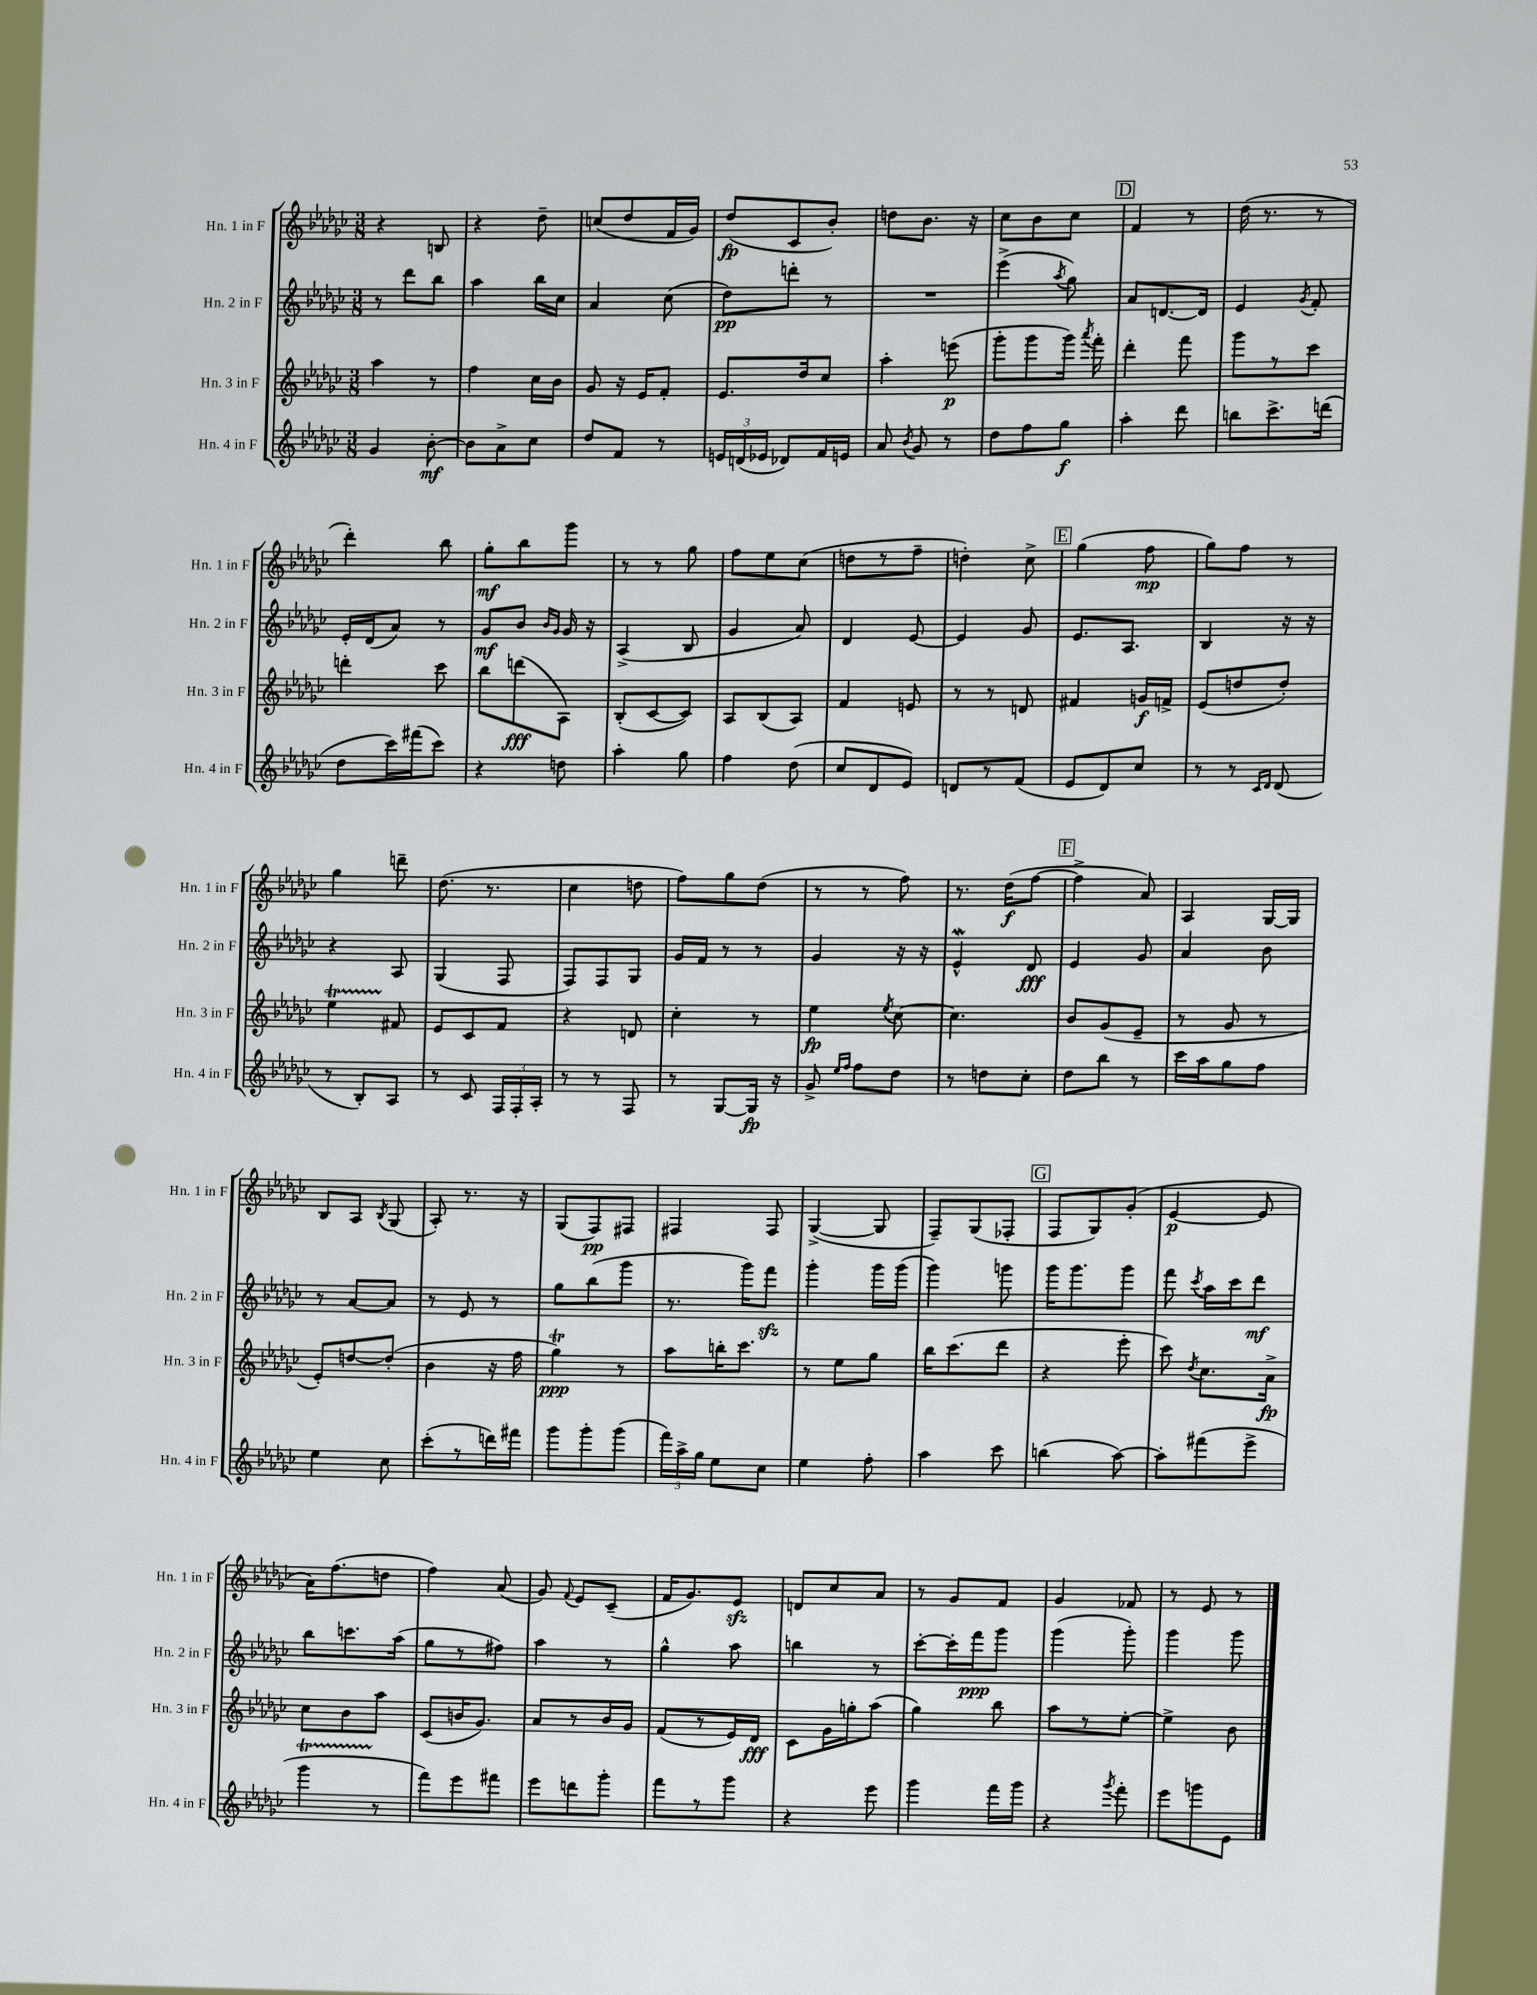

**kern	**dynam	**kern	**dynam	**kern	**dynam	**kern	**dynam
*part4	*part4	*part3	*part3	*part2	*part2	*part1	*part1
*staff4	*staff4	*staff3	*staff3	*staff2	*staff2	*staff1	*staff1
*I"Hn. 4 in F	*	*I"Hn. 3 in F	*	*I"Hn. 2 in F	*	*I"Hn. 1 in F	*
*I'Hn. 4 in F	*	*I'Hn. 3 in F	*	*I'Hn. 2 in F	*	*I'Hn. 1 in F	*
*clefG2	*	*clefG2	*	*clefG2	*	*clefG2	*
*k[b-e-a-d-g-c-]	*	*k[b-e-a-d-g-c-]	*	*k[b-e-a-d-g-c-]	*	*k[b-e-a-d-g-c-]	*
*M3/8	*	*M3/8	*	*M3/8	*	*M3/8	*
=22	=22	=22	=22	=22	=22	=22	=22
4g-/	.	4aa-\	.	8r	.	4r	.
.	.	.	.	8ddd-\L	.	.	.
[8b-'\	mf	8r	.	8bb-\J	.	8Bn/	.
=23	=23	=23	=23	=23	=23	=23	=23
8b-\L]	.	4ff\	.	4aa-\	.	4r	.
8a-^\	.	.	.	.	.	.	.
8cc-\J	.	16cc-\LL	.	16bb-\LL	.	8dd-~\	.
.	.	16b-\JJ	.	16cc-\JJ	.	.	.
=24	=24	=24	=24	=24	=24	=24	=24
8dd-/L	.	8g-/	.	4a-/	.	(8ccn/L	.
8f/J	.	16r	.	.	.	8dd-/	.
.	.	16e-/KL	.	.	.	.	.
8r	.	8f'/J	.	(8cc-\	.	16f/L	.
.	.	.	.	.	.	16g-/JJ)	.
=25	=25	=25	=25	=25	=25	=25	=25
24en/LL	.	8.e-/L	.	8dd-\L)	pp	(8dd-/L	fp
(24dn/	.	.	.	.	.	.	.
24e-X/JJ	.	.	.	.	.	.	.
8d-X/L)	.	.	.	8dddn'\J	.	8c-/	.
.	.	16dd-/k	.	.	.	.	.
16f/L	.	8cc-/J	.	8r	.	8b-'/J)	.
16en/JJ	.	.	.	.	.	.	.
=26	=26	=26	=26	=26	=26	=26	=26
8a-/	.	4aa-'\	.	4.r	.	8ddn\L	.
8qb-/	.	.	.	.	.	.	.
8g-/	.	.	.	.	.	8.b-\J	.
8r	.	(8eeen\	p	.	.	.	.
.	.	.	.	.	.	16r	.
=27	=27	=27	=27	=27	=27	=27	=27
8dd-\L	.	8ggg-'\L	.	(4eee-^\	.	8cc-\L	.
8ff\	.	8ggg-\	.	.	.	8b-\	.
.	.	.	.	8qaa-/	.	.	.
8gg-\J	f	16ggg-\Jk)	.	8gg-\)	.	8cc-\J	.
.	.	8qaaa-/	.	.	.	.	.
.	.	16fff'\	.	.	.	.	.
!!LO:REH:place=s1:t=D
=28	=28	=28	=28	=28	=28	=28	=28
4aa-'\	.	4ddd-'\	.	8a-/L	.	4f/	.
.	.	.	.	[8.dn/	.	.	.
8ddd-\	.	8fff\	.	.	.	8r	.
.	.	.	.	16d/Jk]	.	.	.
=29	=29	=29	=29	=29	=29	=29	=29
8bbn\L	.	8ggg-\L	.	4e-/	.	(16dd-\	.
.	.	.	.	.	.	8.r	.
8.ccc-^\	.	8r	.	.	.	.	.
.	.	.	.	8qg-/	.	.	.
.	.	8ccc-\J	.	8f'/	.	8r	.
(16dddn\Jk	.	.	.	.	.	.	.
!!LO:LB:g=z
=30	=30	=30	=30	=30	=30	=30	=30
8dd-\L	.	4dddn'\	.	16e-'/LL	.	4ddd-'\)	.
.	.	.	.	(16d-/J	.	.	.
16ccc-\L)	.	.	.	8a-/J)	.	.	.
(16fff#X\J	.	.	.	.	.	.	.
8ccc-\J)	.	8ccc-\	.	8r	.	8bb-\	.
=31	=31	=31	=31	=31	=31	=31	=31
4r	.	8bb-\L	.	8g-/L	mf	8gg-'\L	mf
.	.	(8dddn\	fff	8b-/J	.	8bb-\	.
.	.	.	.	16qqb-/LL	.	.	.
.	.	.	.	16qqg-/JJ	.	.	.
8ddn\	.	8A-\J)	.	16g-/	.	8ggg-\J	.
.	.	.	.	16r	.	.	.
=32	=32	=32	=32	=32	=32	=32	=32
4aa-'\	.	(8B-'/L	.	(4A-^/	.	8r	.
.	.	[8c-/	.	.	.	8r	.
8gg-\	.	8c-/J])	.	8B-/	.	8gg-\	.
=33	=33	=33	=33	=33	=33	=33	=33
4ff\	.	8A-/L	.	4g-/	.	8ff\L	.
.	.	(8B-/	.	.	.	8ee-\	.
(8dd-\	.	8A-/J)	.	8a-/)	.	(8cc-\J	.
=34	=34	=34	=34	=34	=34	=34	=34
8cc-/L	.	4f/	.	4d-/	.	8ddn\L	.
8d-/	.	.	.	.	.	8r	.
8e-/J)	.	8en/	.	[8e-/	.	8ff~\J	.
=35	=35	=35	=35	=35	=35	=35	=35
8dn/L	.	8r	.	4e-/]	.	4ddn'\)	.
8r	.	8r	.	.	.	.	.
(8f/J	.	8dn/	.	8g-/	.	8cc-^\	.
!!LO:REH:place=s1:t=E
=36	=36	=36	=36	=36	=36	=36	=36
8e-/L	.	4f#X/	.	8.e-/L	.	(4gg-\	.
8d-/)	.	.	.	.	.	.	.
.	.	.	.	8.A-/J	.	.	.
8cc-/J	.	16gn/LL	f	.	.	8ff\	mp
.	.	16fn^/JJ	.	.	.	.	.
=37	=37	=37	=37	=37	=37	=37	=37
8r	.	(8e-/L	.	4B-/	.	8gg-\L)	.
8r	.	8ddn/	.	.	.	8ff\J	.
16qqc-/LL	.	.	.	.	.	.	.
16qqd-/JJ	.	.	.	.	.	.	.
(8d-/	.	8dd'/J)	.	16r	.	8r	.
.	.	.	.	16r	.	.	.
!!LO:LB:g=z
=38	=38	=38	=38	=38	=38	=38	=38
8r	.	4ee-T\	.	4r	.	4gg-\	.
8B-'/L)	.	.	.	.	.	.	.
8A-/J	.	8f#X/	.	8A-/	.	8dddn~\	.
=39	=39	=39	=39	=39	=39	=39	=39
8r	.	8e-/L	.	(4G-/	.	(8.dd-\	.
8c-/	.	8c-/	.	.	.	.	.
.	.	.	.	.	.	8.r	.
24F/LL	.	8f/J	.	8F/	.	.	.
24F'/	.	.	.	.	.	.	.
24A-'/JJ	.	.	.	.	.	.	.
=40	=40	=40	=40	=40	=40	=40	=40
8r	.	4r	.	8F/L)	.	4cc-\	.
8r	.	.	.	8F/	.	.	.
8F/	.	8dn/	.	8G-/J	.	8ddn\	.
=41	=41	=41	=41	=41	=41	=41	=41
8r	.	4cc-'\	.	16g-/LL	.	8ff\L)	.
.	.	.	.	16f/JJ	.	.	.
[8G-/L	.	.	.	8r	.	8gg-\	.
16G-/Jk]	fp	8r	.	8r	.	(8dd-\J	.
16r	.	.	.	.	.	.	.
=42	=42	=42	=42	=42	=42	=42	=42
8g-^/	.	4ee-\	fp	4g-/	.	8r	.
16qqee-/LL	.	.	.	.	.	.	.
16qqff/JJ	.	.	.	.	.	.	.
8ff\L	.	.	.	.	.	8r	.
.	.	8qee-/	.	.	.	.	.
8dd-\J	.	[8cc-\	.	16r	.	8ff\)	.
.	.	.	.	16r	.	.	.
=43	=43	=43	=43	=43	=43	=43	=43
8r	.	4.cc-\]	.	4e-W^^/	.	8.r	.
8ddn\L	.	.	.	.	.	.	.
.	.	.	.	.	.	(16dd-\KL	f
8cc-'\J	.	.	.	8d-/	fff	[8ff\J	.
!!LO:REH:place=s1:t=F
=44	=44	=44	=44	=44	=44	=44	=44
8dd-\L	.	8b-/L	.	4e-/	.	4ff^\]	.
8bb-\J	.	(8g-/	.	.	.	.	.
8r	.	8e-~/J	.	8g-/	.	8a-/)	.
=45	=45	=45	=45	=45	=45	=45	=45
16ccc-\LL	.	8r	.	4a-/	.	4A-/	.
16aa-\J	.	.	.	.	.	.	.
8gg-\	.	8g-/	.	.	.	.	.
8ff\J	.	8r	.	8b-\	.	[16G-/LL	.
.	.	.	.	.	.	16G-/JJ]	.
!!LO:LB:g=z
=46	=46	=46	=46	=46	=46	=46	=46
4ee-\	.	8e-'/L)	.	8r	.	8B-/L	.
.	.	[8ddn/	.	[8a-/L	.	8A-/J	.
.	.	.	.	.	.	8qB-/	.
8cc-\	.	(8dd'/J]	.	8a-/J]	.	(8G-/	.
=47	=47	=47	=47	=47	=47	=47	=47
(8ccc-'\L	.	4b-\	.	8r	.	8A-'/)	.
8r	.	.	.	8e-/	.	8.r	.
16dddn\L)	.	16r	.	8r	.	.	.
16fff#X\JJ	.	16ff\	.	.	.	16r	.
=48	=48	=48	=48	=48	=48	=48	=48
8ggg-\L	.	4gg-T\)	ppp	8gg-\L	.	(8G-/L	.
8ggg-'\	.	.	.	(8bb-\	.	8F/)	pp
(8ggg-\J	.	8r	.	8ggg-\J	.	8F#X/J	.
=49	=49	=49	=49	=49	=49	=49	=49
24fff\LL)	.	8aa-\L	.	8.r	.	4F#X/	.
24aa-^\	.	.	.	.	.	.	.
24gg-\JJ	.	.	.	.	.	.	.
8ee-\L	.	16bbn'\K	.	.	.	.	.
.	.	8.ccc-\J	.	16ggg-\KL)	.	.	.
8cc-\J	.	.	.	8fffzz\J	.	8F#/	.
=50	=50	=50	=50	=50	=50	=50	=50
4ee-\	.	8r	.	4ggg-'\	.	([4G-^/	.
.	.	8ee-\L	.	.	.	.	.
8ff'\	.	8gg-\J	.	16ggg-\LL	.	8G-/]	.
.	.	.	.	(16ggg-\JJ	.	.	.
=51	=51	=51	=51	=51	=51	=51	=51
4aa-\	.	16bb-\KL	.	4ggg-\)	.	8F~/L)	.
.	.	(8.ccc-\	.	.	.	.	.
.	.	.	.	.	.	(8G-/	.
8ccc-\	.	8ddd-\J	.	8gggn\	.	8F-X'/J	.
!!LO:REH:place=s1:t=G
=52	=52	=52	=52	=52	=52	=52	=52
(4bbn\	.	4r	.	16ggg-\KL	.	8F/L	.
.	.	.	.	8.ggg-\	.	.	.
.	.	.	.	.	.	8G-/)	.
[8aa-\)	.	8eee-'\	.	8ggg-\J	.	(8g-'/J	.
=53	=53	=53	=53	=53	=53	=53	=53
8aa-'\L]	.	8ccc-\)	.	8fff\	.	[4e-/	p
.	.	8qdd-/	.	8qccc-/	.	.	.
(8fff#X\	.	8.cc-\L	.	16aa-\LL	.	.	.
.	.	.	.	16ccc-\J	.	.	.
8eee-^\J	.	.	.	8ddd-\J	mf	8e-/]	.
.	.	16a-^\Jk	fp	.	.	.	.
!!LO:LB:g=z
=54	=54	=54	=54	=54	=54	=54	=54
4ggg-T\	.	8cc-\L	.	8bb-\L	.	16a-\KL)	.
.	.	.	.	.	.	(8.ff\	.
.	.	8b-\	.	8.cccn\	.	.	.
8r	.	8aa-\J	.	.	.	8ddn\J	.
.	.	.	.	(16aa-\Jk	.	.	.
=55	=55	=55	=55	=55	=55	=55	=55
8fff\L)	.	(8c-/L	.	8gg-\L	.	4ff\)	.
8eee-\	.	16bn/K	.	8r	.	.	.
.	.	8.g-/J)	.	.	.	.	.
8fff#X\J	.	.	.	8ff#X\J)	.	(8a-/	.
=56	=56	=56	=56	=56	=56	=56	=56
8eee-\L	.	8a-/L	.	4aa-\	.	8g-/)	.
.	.	.	.	.	.	8qqf/	.
8dddn\	.	8r	.	.	.	8e-/L	.
8ggg-'\J	.	16b-/L	.	8r	.	(8c-~/J	.
.	.	16g-/JJ	.	.	.	.	.
=57	=57	=57	=57	=57	=57	=57	=57
8fff\L	.	(8f/L	.	4gg-^^\	.	16f/KL	.
.	.	.	.	.	.	8.g-/)	.
8r	.	8r	.	.	.	.	.
8ggg-\J	.	16e-/L)	.	8aa-\	.	8e-zz/J	.
.	.	16d-/JJ	fff	.	.	.	.
=58	=58	=58	=58	=58	=58	=58	=58
4r	.	8c-\L	.	4bbn\	.	8dn/L	.
.	.	16g-\L	.	.	.	8cc-/	.
.	.	16ggn'\J	.	.	.	.	.
8eee-\	.	(8aa-\J	.	8r	.	8a-/J	.
=59	=59	=59	=59	=59	=59	=59	=59
4ggg-\	.	4gg-\)	.	[8ccc-'\L	.	8r	.
.	.	.	.	16ccc-'\L]	.	8g-/L	.
.	.	.	.	16fff\J	ppp	.	.
16fff\LL	.	8bb-\	.	8ggg-\J	.	8f/J	.
16ggg-\JJ	.	.	.	.	.	.	.
=60	=60	=60	=60	=60	=60	=60	=60
4r	.	8aa-\L	.	(4ggg-\	.	4g-/	.
.	.	8r	.	.	.	.	.
8qggg-/	.	.	.	.	.	.	.
8fff'\	.	[8ee-'\J	.	8ggg-'\)	.	8f-X/	.
=61	=61	=61	=61	=61	=61	=61	=61
8eee-\L	.	4ee-^\]	.	4ggg-\	.	8r	.
8gggn\	.	.	.	.	.	8e-/	.
8e-\J	.	8b-\	.	8ggg-\	.	8r	.
==	==	==	==	==	==	==	==
*-	*-	*-	*-	*-	*-	*-	*-
